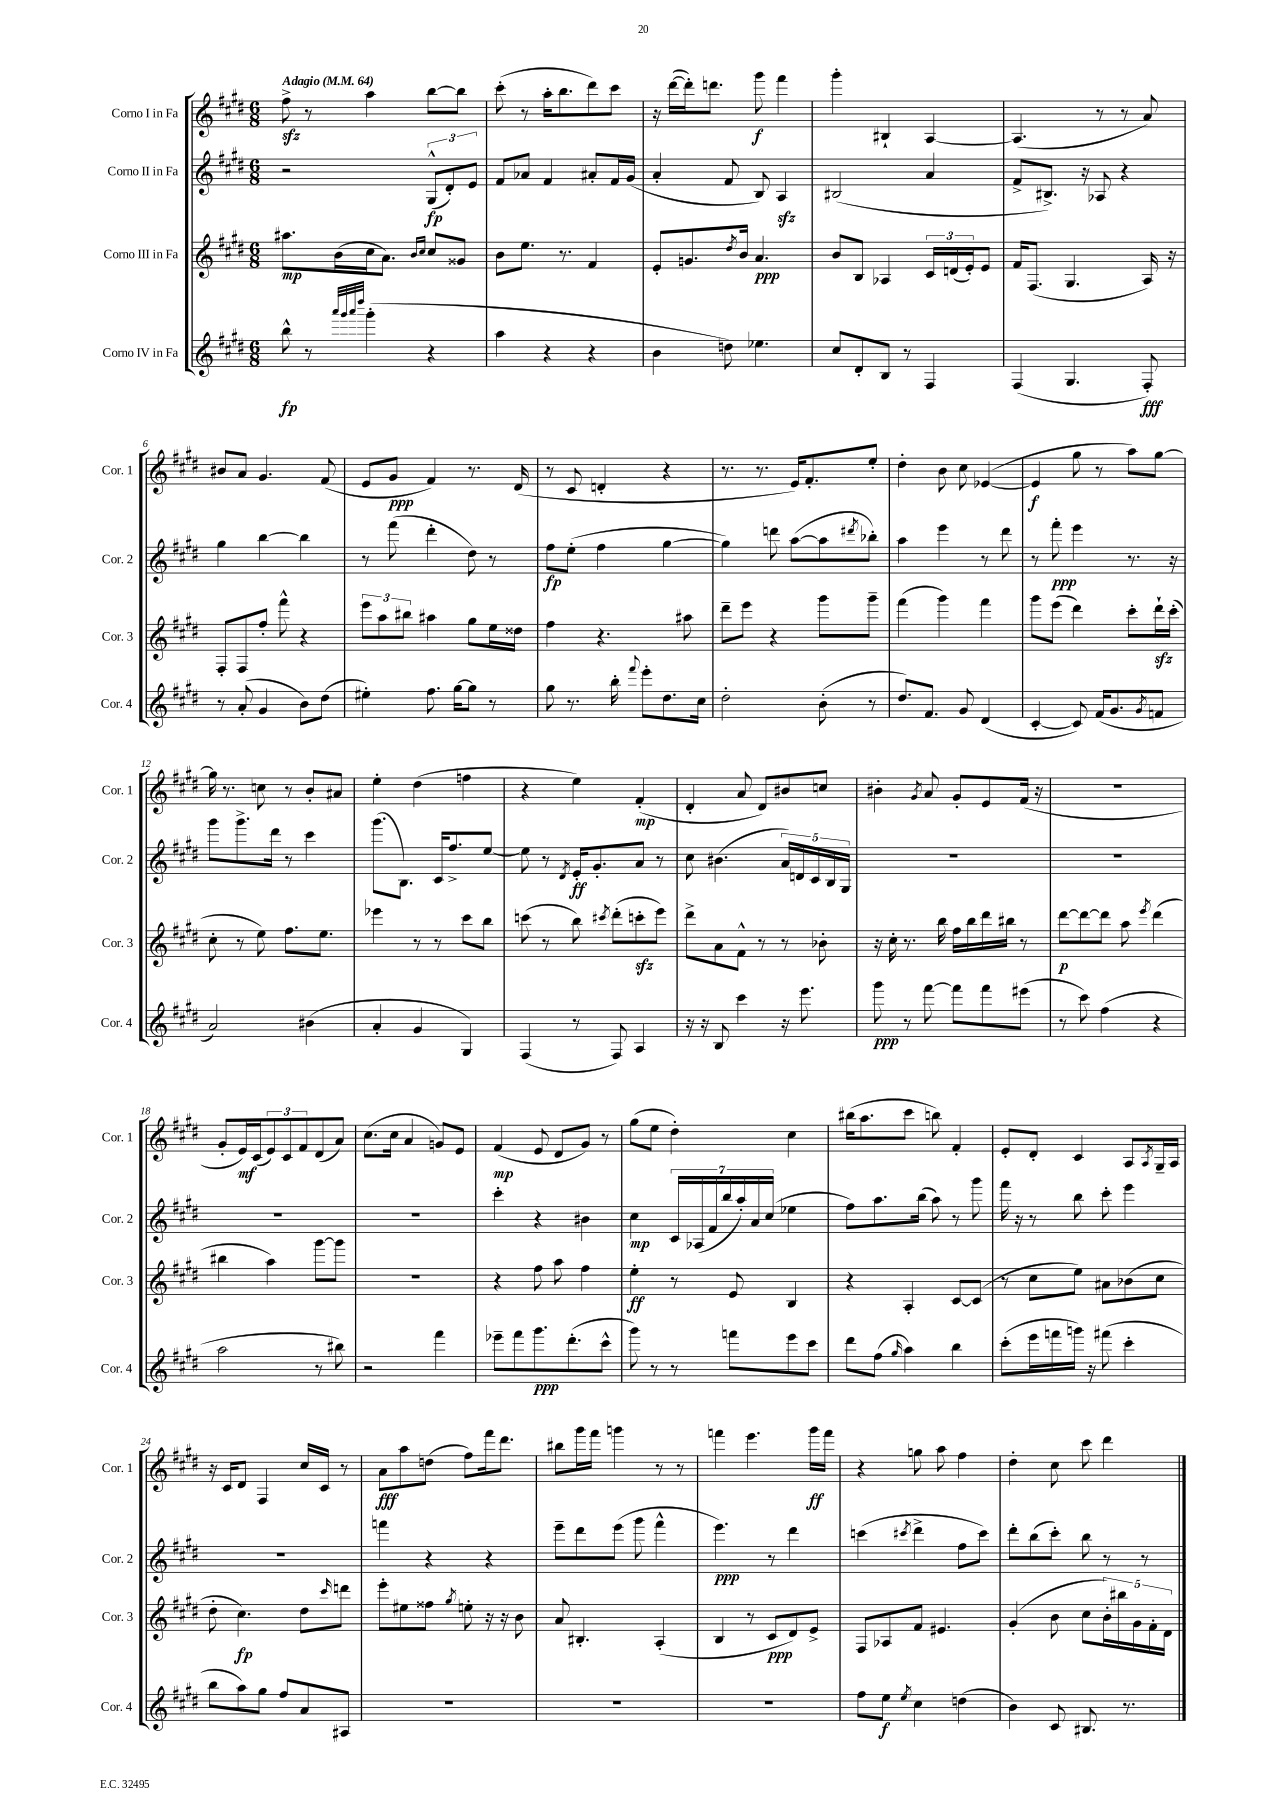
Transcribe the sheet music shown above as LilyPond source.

<<
\new StaffGroup <<
\new Staff = "s0" \with { instrumentName = "Corno I in Fa" shortInstrumentName = "Cor. 1" } {
    \clef treble \key e \major \numericTimeSignature \time 6/8 \tempo "Adagio" 4 = 64
    fis''8->\sfz r8 a''4 b''8~ b''8 |
    cis'''8-.( r8 a''16-. b''8. dis'''8) cis'''8 |
    r16 dis'''16~( dis'''16-.) d'''8. gis'''8\f fis'''4 |
    gis'''4-. bis4-! a4~ |
    a4.( r8 r8 a'8) |
    bis'8 a'8 gis'4. fis'8( |
    e'8 gis'8\ppp fis'4) r8. dis'16( |
    r8 cis'8 d'4-. r4 |
    r8. r8. e'16) fis'8.-. e''8-. |
    dis''4-. b'8 cis''8 ees'4~( |
    ees'4\f gis''8 r8 a''8) gis''8~ |
    gis''16 r8. c''8 r8 b'8-. ais'8 |
    e''4-. dis''4( f''4 |
    r4 e''4) fis'4-.\mp( |
    dis'4-. a'8 dis'8) bis'8 c''8 |
    bis'4-. \acciaccatura { gis'8 } a'8 gis'8-. e'8 fis'16( r16 |
    R2. |
    gis'8-. e'16\mf) cis'16( \tuplet 3/2 { e'8) cis'8 fis'8 } dis'8( a'8) |
    cis''8.( cis''16 a'4 g'8) e'8 |
    fis'4\mp( e'8 dis'8 gis'8) r8 |
    gis''8( e''8 dis''4-.) cis''4 |
    bis''16( a''8. cis'''8 b''8) fis'4-. |
    e'8-. dis'8-. cis'4 a8 \acciaccatura { a8 } gis16-- a16 |
    r16 cis'16 dis'8 fis4 cis''16 cis'16 r8 |
    a'8\fff a''8 d''8( fis''8) fis'''16 dis'''8. |
    bis''8 gis'''16 fis'''16 g'''4 r8 r8 |
    f'''4 e'''4. gis'''16\ff f'''16 |
    r4 g''8 a''8 fis''4 |
    dis''4-. cis''8 cis'''8 dis'''4 \bar "|." |
}
\new Staff = "s1" \with { instrumentName = "Corno II in Fa" shortInstrumentName = "Cor. 2" } {
    \clef treble \key e \major \numericTimeSignature \time 6/8
    r2 \tuplet 3/2 { gis8-^\fp( dis'8-.) e'8 } |
    fis'8 aes'8 fis'4 ais'8-. fis'16 gis'16( |
    a'4-. fis'8 b8) a4\sfz |
    bis2( a'4 |
    fis'8-> bis8.->) r16 aes8 r4 |
    gis''4 b''4~ b''4 |
    r8 fis'''8( dis'''4-. dis''8) r8 |
    fis''8\fp e''8-.( fis''4 gis''4~ |
    gis''4) d'''8 a''8~( a''8 \acciaccatura { dis'''8 } bes''8-.) |
    a''4 e'''4 r8 dis'''8 |
    r8 fis'''8-.\ppp e'''4 r8. r16 |
    gis'''8 gis'''8.-> dis'''16 r8 cis'''4 |
    gis'''8.( b8.) cis'16 fis''8.-> e''8~ |
    e''8 r8 \acciaccatura { dis'8 } e'16-.\ff gis'8.-. a'8 r8 |
    cis''8 bis'4.( \tuplet 5/4 { a'16) d'16 cis'16 b16 gis16 } |
    R2. |
    R2. |
    R2. |
    R2. |
    cis'''4-. r4 bis'4 |
    cis''4\mp \tuplet 7/4 { cis'16 aes16( fis'16 b''16 a''16-.) a'16 cis''16( } ees''4 |
    fis''8) a''8. b''16( a''8) r8 gis'''8 |
    fis'''16 r16 r8 b''8 cis'''8-. e'''4 |
    R2. |
    f'''4 r4 r4 |
    e'''8-- dis'''8 e'''8( gis'''8 fis'''4-^ |
    e'''4.\ppp) r8 dis'''4 |
    c'''4( \acciaccatura { cis'''8 } dis'''4-> fis''8 cis'''8) |
    dis'''8-. b''8( cis'''8-.) b''8 r8 r8 \bar "|." |
}
\new Staff = "s2" \with { instrumentName = "Corno III in Fa" shortInstrumentName = "Cor. 3" } {
    \clef treble \key e \major \numericTimeSignature \time 6/8
    ais''8.\mp b'16( cis''16 a'8.) \grace { b'16 cis''16 } cis''8 gisis'8 |
    b'8 e''8. r8. fis'4 |
    e'8-. g'8. \acciaccatura { dis''8 } b'16 a'4.\ppp |
    b'8 b8 aes4 \tuplet 3/2 { cis'16 d'16( e'16-.) } e'8 |
    fis'16 fis8.( gis4. a16) r16 |
    fis8-. fis8 fis''8-. fis'''8-^ r4 |
    \tuplet 3/2 { e'''8 a''8 bis''8 } ais''4 gis''8 e''16 disis''16 |
    fis''4 r4. ais''8 |
    dis'''8-- e'''8 r4 gis'''8 gis'''8-- |
    fis'''4( gis'''4) fis'''4 |
    gis'''8 e'''8( dis'''4) cis'''8-. dis'''16-!\sfz cis'''16-.( |
    cis''8-. r8 e''8) fis''8. e''8. |
    ees'''4 r8 r8 cis'''8 b''8 |
    c'''8( r8 b''8) \acciaccatura { cis'''8 } dis'''8-.( c'''8-.\sfz e'''8) |
    dis'''8-> a'8 fis'8-^ r8 r8 bes'8-. |
    r16 cis''16-. r8. b''16 fis''16 b''16 dis'''16 bis''16 r8 |
    dis'''8~\p dis'''8~ dis'''8 a''8 \acciaccatura { e'''8 } dis'''4( |
    bis''4 a''4) gis'''8~ gis'''8 |
    R2. |
    r4 fis''8 a''8 fis''4 |
    e''4-.\ff r8 e'8 b4 |
    r4 a4-. cis'8~ cis'8( |
    r8 cis''8 e''8) ais'8 bes'8( cis''8 |
    dis''8-. cis''4.\fp) dis''8 \grace { cis'''16 } d'''8 |
    e'''8-. eis''8 fisis''8 \acciaccatura { gis''8 } e''8-. r16 r16 b'8 |
    a'8 bis4.-. a4-.( |
    b4 r8 cis'8\ppp dis'8) e'8-> |
    fis8 aes8 fis'8 eis'4. |
    gis'4-.( b'8 cis''8 \tuplet 5/4 { b'16-.) bis''16 gis'16 fis'16-. dis'16 } \bar "|." |
}
\new Staff = "s3" \with { instrumentName = "Corno IV in Fa" shortInstrumentName = "Cor. 4" } {
    \clef treble \key e \major \numericTimeSignature \time 6/8
    b''8-^\fp r8 \grace { a'''32 gis'''32 a'''32 dis''''32 } gis'''4-.( r4 |
    a''4 r4 r4 |
    b'4 d''8) ees''4. |
    cis''8 dis'8-. b8 r8 fis4 |
    fis4( gis4. fis8-.\fff) |
    r8 a'8-.( gis'4 b'8) dis''8( |
    eis''4-.) fis''8. gis''16~ gis''8 r8 |
    gis''8 r8. b''16-. \appoggiatura { fis'''8 } e'''8-. dis''8. cis''16 |
    dis''2-. b'8-.( r8 |
    dis''8.) fis'8. gis'8 dis'4( |
    cis'4~-. cis'8) fis'16( gis'8. \acciaccatura { gis'8 } f'8 |
    a'2) bis'4( |
    a'4-. gis'4 gis4) |
    fis4( r8 fis8) a4 |
    r16 r16 b8 cis'''4 r16 e'''8. |
    gis'''8\ppp r8 fis'''8~ fis'''8 fis'''8 eis'''8( |
    r8 cis'''8) fis''4( r4 |
    a''2 r8 bis''8) |
    r2 fis'''4 |
    ees'''8-- fis'''8 gis'''8.\ppp dis'''8.-.( cis'''8-^ |
    gis'''8) r8 r8 f'''8 e'''8 cis'''8 |
    dis'''8 fis''8( \grace { gis''16 } a''4) b''4 |
    cis'''8-.( e'''16 f'''16 g'''16) r16 fis'''8( cis'''4-. |
    b''8 a''8) gis''8 fis''8 a'8 ais8 |
    R2. |
    R2. |
    R2. |
    fis''8 e''8\f \acciaccatura { e''8 } cis''4 d''4( |
    b'4) cis'8 bis8. r8. \bar "|." |
}
>>
>>
